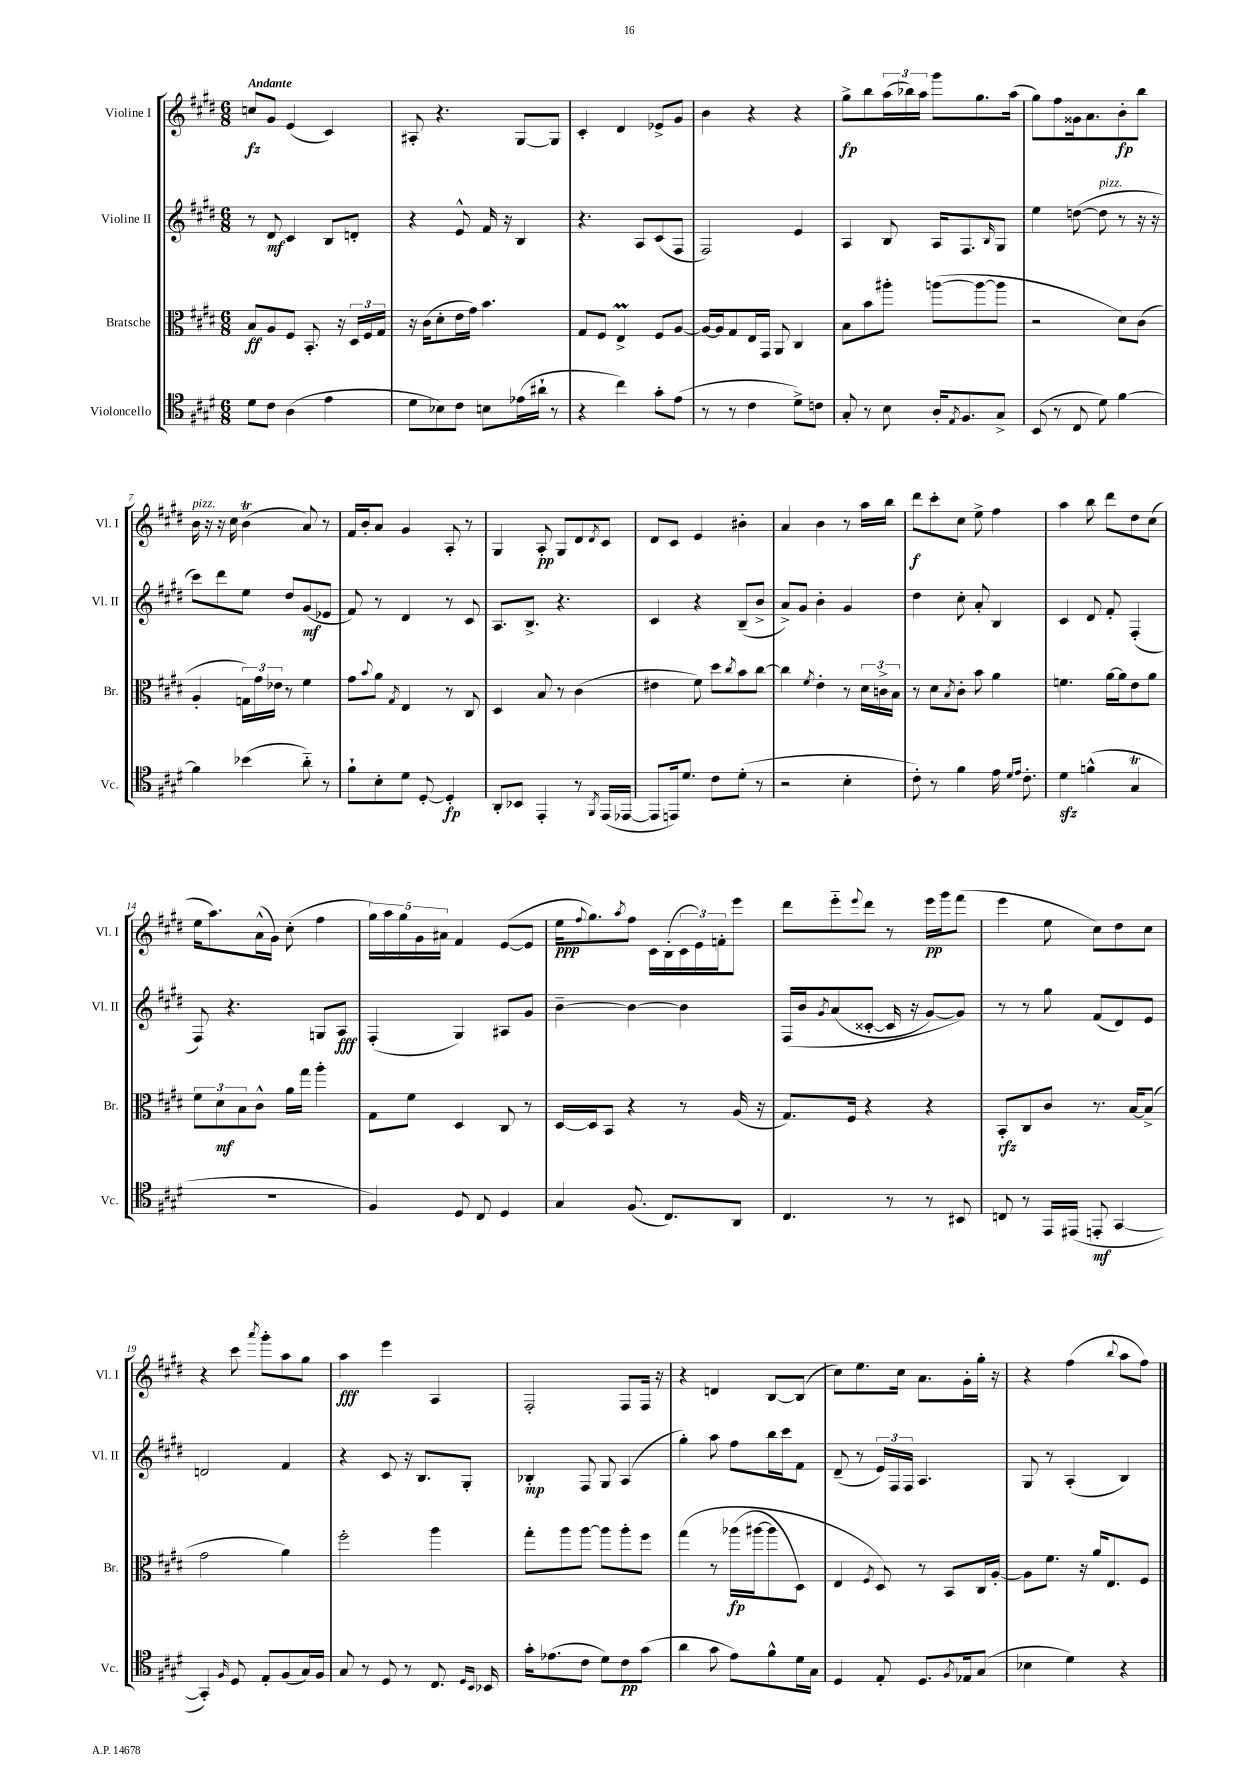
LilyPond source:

<<
\new StaffGroup <<
\new Staff = "s0" \with { instrumentName = "Violine I" shortInstrumentName = "Vl. I" } {
    \clef treble \key e \major \numericTimeSignature \time 6/8 \tempo "Andante"
    c''8\fz gis'8 e'4( cis'4) |
    ais8-. r4. gis8~ gis8 |
    cis'4-. dis'4 ees'8-> gis'8 |
    b'4 r4 r4 |
    gis''8->\fp b''8 \tuplet 3/2 { a''16( bes''16) a''16 } gis'''8 gis''8. a''16( |
    gis''8) fis''8 gisis'16 a'8. b'8-.\fp b''8 |
    b'16^\markup { \italic "pizz." } r16 r16 cis''16 b'4\trill( a'8) r8 |
    fis'16 b'16-. a'8 gis'4 a8-. r8 |
    gis4 a8-.\pp gis8 dis'8 \acciaccatura { dis'8 } cis'8 |
    dis'8 cis'8 e'4 bis'4-. |
    a'4 b'4 r8 a''16 b''16 |
    dis'''8\f cis'''8-. cis''8 e''8-> fis''4 |
    a''4 b''8 dis'''8 dis''8 cis''8( |
    e''16 a''8.) a'16-^( gis'16) cis''8-.( fis''4 |
    \tuplet 5/4 { gis''16) a''16 gis''16 gis'16 ais'16 } fis'4 e'8~( e'8 |
    e''16\ppp \appoggiatura { fis''8 } gis''8.) \acciaccatura { a''8 } fis''8 cis'16 b16-.( \tuplet 3/2 { cis'16 e'16) f'16-. } e'''8 |
    dis'''8 e'''8-_ \appoggiatura { e'''8 } dis'''8 r8 e'''16\pp gis'''16 fis'''8( |
    e'''4 e''8 cis''8) dis''8 cis''8 |
    r4 cis'''8 \acciaccatura { a'''8 } gis'''8-. a''8 gis''8 |
    a''4\fff e'''4 a4 |
    fis2-. fis8 fis16 r16 |
    r4 d'4 b8~ b8( |
    cis''8) e''8. cis''16 a'8. gis'16-. gis''16-. r16 |
    r4 fis''4( \appoggiatura { b''8 } a''8 fis''8) \bar "|." |
}
\new Staff = "s1" \with { instrumentName = "Violine II" shortInstrumentName = "Vl. II" } {
    \clef treble \key e \major \numericTimeSignature \time 6/8
    r8 dis'8\mf cis'4 b8 d'8-. |
    r4 e'8-^ fis'16 r16 b4 |
    r4. a8 cis'8( fis8 |
    fis2) e'4 |
    a4 b8 a16 fis8. \grace { b16 } gis8 |
    e''4 d''8~( d''8^\markup { \italic "pizz." } r8 r16 r16 |
    cis'''8) dis'''8 e''8 dis''8 gis'8\mf( ees'8 |
    fis'8) r8 dis'4 r8 cis'8 |
    a8. b8.-> r4. |
    cis'4 r4 b8--( b'8-> |
    a'8->) gis'8 b'4-. gis'4 |
    dis''4 cis''8-. a'8-. b4 |
    cis'4 dis'8 fis'8-. fis4-.( |
    fis8) r4. g8 a8\fff |
    fis4-.( gis4) ais8 gis'8 |
    b'4~-- b'4~ b'4 |
    fis16\( b'16 \acciaccatura { gis'8 } a'8( cisis'8~-. cisis'16 r16 gis'8~) gis'8\) |
    r8 r8 gis''8 fis'8( dis'8) e'8 |
    d'2 fis'4 |
    r4 cis'8 r16 b8. gis8-. |
    bes4-.\mp fis8 gis8 a4( |
    gis''4-.) a''8 fis''8 b''16 cis'''16 fis'8 |
    dis'8--( r8 \tuplet 3/2 { e'16) fis16 fis16 } a4. |
    gis8 r8 a4-.( b4) \bar "|." |
}
\new Staff = "s2" \with { instrumentName = "Bratsche" shortInstrumentName = "Br." } {
    \clef alto \key e \major \numericTimeSignature \time 6/8
    b8\ff a8 fis8 b,8.-. r16 \tuplet 3/2 { dis16 fis16 gis16 } |
    r16 cis'16( dis'8-. e'16 gis'16) b'4. |
    gis8 fis8 e4->\prall fis8 a8~ |
    a16~ a16 gis8 e16 gis,16 a,8 cis4 |
    b8 b'8 ais''8-. a''8~( a''8~ a''8 |
    r2 dis'8) cis'8( |
    a4-. \tuplet 3/2 { g16) gis'16 ees'16 } r8 fis'4 |
    gis'8 \appoggiatura { b'8 } a'8 \acciaccatura { gis8 } e4 r8 cis8 |
    dis4 b8 r8 cis'4( |
    eis'4 fis'8) dis''8 \acciaccatura { cis''8 } b'8 cis''8~ |
    cis''4 \acciaccatura { fis'8 } e'4-. r8 \tuplet 3/2 { dis'16 c'16-> b16 } |
    r8 dis'8 \acciaccatura { b8 } cis'8-. b'8 a'4 |
    f'4. a'16~ a'16 e'8 a'8 |
    \tuplet 3/2 { fis'8 dis'8\mf b8 } cis'8-^ a'16 gis''16 a''4-. |
    gis8 fis'8 dis4 cis8 r8 |
    dis16~ dis16 b,8 r4 r8 a16( r16 |
    gis8.) fis16 r4 r4 |
    b,8-.\rfz cis8 cis'8 r8. b16~ b8->( |
    gis'2 a'4) |
    fis''2-. a''4 |
    gis''8-. a''8 a''8~ a''8 a''8-. fis''8 |
    gis''4\( r8 aes''16\fp( ais''16~ ais''8 dis8) |
    e4 \acciaccatura { fis8 } dis8\) r8 b,8 cis16 a16~-. |
    a8 fis'8. r16 a'16 e8. fis8 \bar "|." |
}
\new Staff = "s3" \with { instrumentName = "Violoncello" shortInstrumentName = "Vc." } {
    \clef tenor \key e \major \numericTimeSignature \time 6/8
    dis'8 cis'8 a4( e'4 |
    dis'8 bes8) cis'8 b8 ees'16( ais'16-! r8 |
    r4 cis''4) gis'8-. e'8( |
    r8 r8 cis'4 dis'8->) c'8 |
    gis8-. r8 b8 a16-. \acciaccatura { e8 } fis8. gis8-> |
    b,8( r8 cis8 dis'8) fis'4~ |
    fis'4 bes'4( a'8-_) r8 |
    fis'8-! b8-. dis'8 dis8~-. dis4-.\fp |
    a,8-. bes,8 e,4-. r8 \acciaccatura { fis,8 } e,16( ees,16~ |
    ees,8 e,16) dis'8. cis'8 dis'8-.( r8 |
    r2 b4-. |
    cis'8-.) r8 fis'4 e'16 \grace { dis'16 e'16 } cis'8.-. |
    dis'4\sfz f'4-^( gis4\trill |
    R2. |
    fis4) dis8 cis8 dis4 |
    gis4 fis8.( cis8.) a,8 |
    cis4. r8 r8 bis,8 |
    c8 r8 e,16 eis,16( e,8-.\mf gis,4~ |
    gis,4-.) \grace { fis16 } dis8 e8-. fis8( gis16) fis16 |
    gis8 r8 dis8 r8 cis8. \grace { dis16 b,16 } bes,16 |
    gis'16-. ees'8.( cis'8 dis'8) cis'8\pp gis'8( |
    a'4 gis'8 e'8) fis'8-^ dis'16 gis16 |
    dis4 e8-. dis8. \acciaccatura { fis8 } ees16 gis8( |
    bes4 dis'4) r4 \bar "|." |
}
>>
>>
